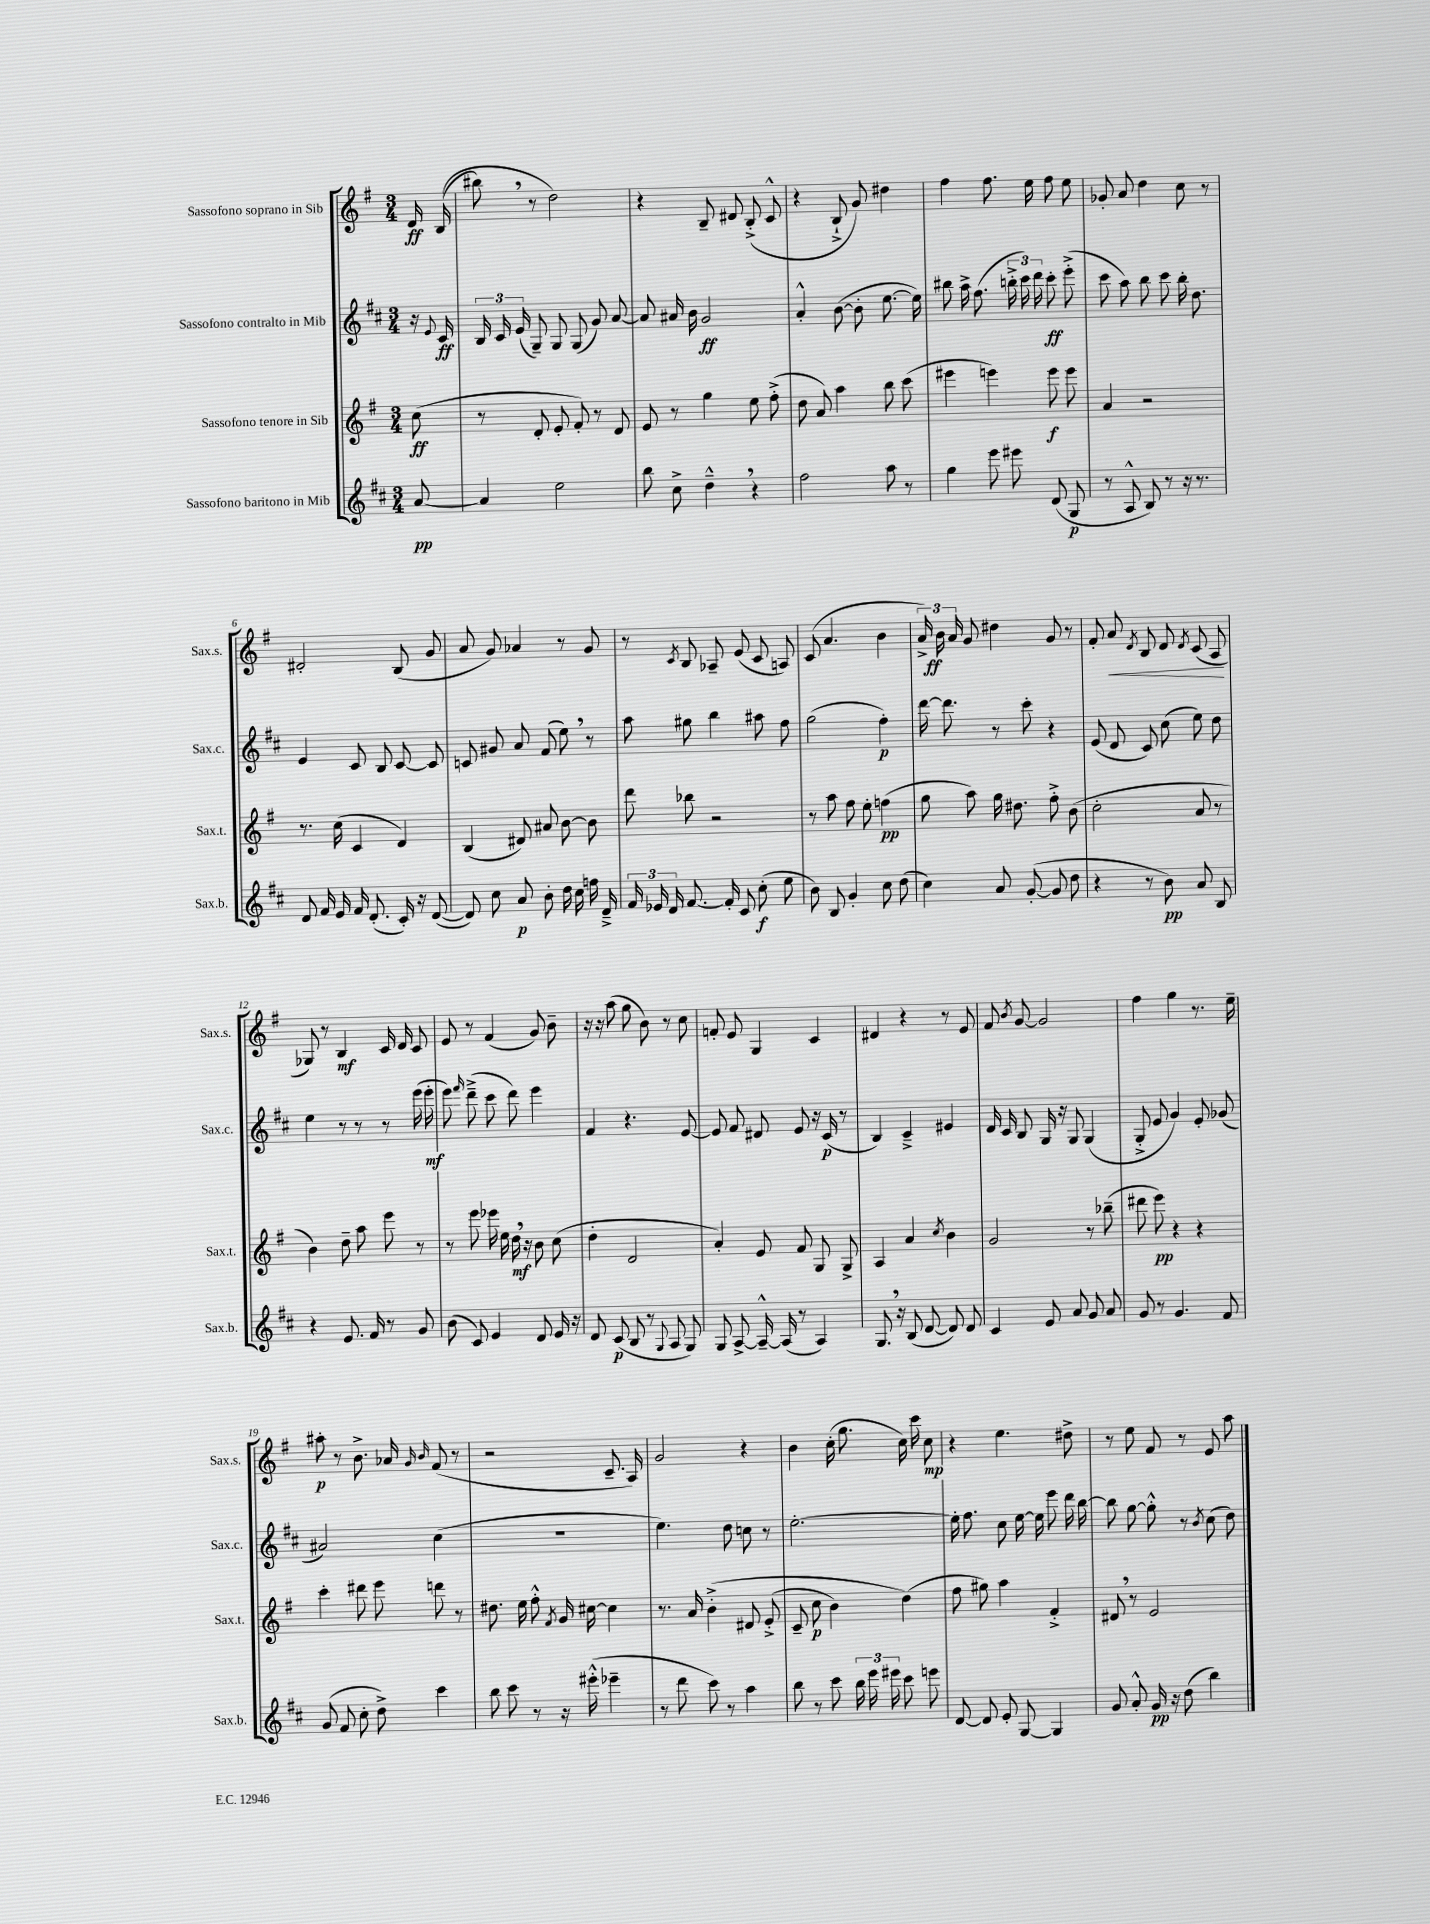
<<
\new StaffGroup <<
\new Staff = "s0" \with { instrumentName = "Sassofono soprano in Sib" shortInstrumentName = "Sax.s." } {
    \clef treble \key g \major \numericTimeSignature \time 3/4 \partial 8
    \autoBeamOff d'16\ff b16(\( |
    bis''8) \breathe r8 d''2\) |
    r4 b8-- dis'8 b8-.->( c'8-^ |
    r4 b8-!-> g'8) dis''4 |
    fis''4 fis''8. e''16 fis''8 e''8 |
    ges'8-. a'8 d''4 c''8 r8 |
    dis'2-. b8( g'8 |
    a'8 g'8) aes'4 r8 g'8 |
    r8 \acciaccatura { c'8 } b8 aes8-- e'8( c'8 a8) |
    c'8( a'4. b'4 |
    \tuplet 3/2 { a'16->) b'16\ff a'16 } g'8 dis''4 g'8 r8 |
    fis'8-. a'8\< \acciaccatura { d'8 } b8 d'8 \acciaccatura { d'8 } c'8( a8\! |
    ges8) r8 b4\mf c'16 d'16 c'8 |
    e'8 r8 fis'4( g'8) b'8-- |
    r16 r16 a''8( g''8 b'8) r8 c''8 |
    f'8-. e'8 g4 c'4 |
    dis'4 r4 r8 e'8 |
    fis'8 \acciaccatura { b'8 } g'8~ g'2 |
    fis''4 g''4 r8. e''16-- |
    ais''8-.\p r8 b'8.-> aes'16 \grace { g'16 b'16 } fis'8( r8 |
    r2 c'8.-- a16) |
    g'2 r4 |
    b'4 c''16-.( g''8. c''16) c'''16 c''8\mp |
    r4 e''4. dis''8-> |
    r8 e''8 fis'8 r8 e'8 a''8 \bar "|." |
}
\new Staff = "s1" \with { instrumentName = "Sassofono contralto in Mib" shortInstrumentName = "Sax.c." } {
    \clef treble \key d \major \numericTimeSignature \time 3/4 \partial 8
    \autoBeamOff r16 \appoggiatura { e'8 } cis'16\ff |
    \tuplet 3/2 { b16 cis'16 e'16( } g8--) g8 g8( g'8) a'8~ |
    a'8 ais'16 b'16 g'2\ff |
    a'4-.-^ b'8~( b'8-. e''8.~ e''16) |
    bis''8 a''16-> fis''8.( \tuplet 3/2 { b''16-.-> cis'''16) d'''16 } cis'''8-.\ff e'''8-.->( |
    cis'''8 a''8) b''8 cis'''8 b''16-. d''8. |
    e'4 cis'8 b8 cis'8~ cis'8 |
    c'8 gis'8 a'8 fis'8( e''8) \breathe r8 |
    a''8 gis''8 b''4 ais''8 fis''8 |
    g''2( fis''4-.\p) |
    d'''16~ d'''8. r8 cis'''8-. r4 |
    e'8( d'8 cis'8) cis''8( e''8) d''8 |
    e''4 r8 r8 r8 e'''16( e'''16-.\mf |
    e'''8) \grace { fis'''16 } d'''8--->( cis'''8 d'''8) e'''4 |
    fis'4 r4. e'8~ |
    e'8 fis'8 dis'8 e'8 r16 cis'16\p( r8 |
    b4) cis'4---> eis'4 |
    d'16 cis'16 b8 g16 r16 g8 g4( |
    g8-.-> e'8 g'4) e'8-. ges'8( |
    ais'2) cis''4( |
    R2. |
    e''4.) d''8 c''8 r8 |
    e''2.~-. |
    e''16-. fis''8. cis''8 e''16~ e''16 e'''8 d'''16 b''16~ |
    b''8 g''8~ g''8-.-^ r8 \acciaccatura { b'8 } cis''8( d''8) \bar "|." |
}
\new Staff = "s2" \with { instrumentName = "Sassofono tenore in Sib" shortInstrumentName = "Sax.t." } {
    \clef treble \key g \major \numericTimeSignature \time 3/4 \partial 8
    \autoBeamOff c''8\ff( |
    r8 d'8-. e'8-. fis'8-.) r8 d'8 |
    e'8 r8 g''4 e''8 fis''8-.->( |
    d''8 a'8) a''4 b''8 c'''8( |
    eis'''4 e'''4) e'''8\f e'''8 |
    a'4 r2 |
    r8. c''16( c'4 d'4) |
    b4( dis'8) ais'8 b'8~ b'8 |
    d'''8 bes''8 r2 |
    r8 a''8 fis''8 e''8-. f''4\pp( |
    g''8 a''8) g''16 dis''8. fis''8-.-> b'8( |
    c''2-. a'8 r8 |
    b'4) d''8-- a''8 e'''8 r8 |
    r8 e'''8 ees'''16 e''16 d''16\mf \breathe r16 b'8 c''8( |
    d''4-. d'2 |
    a'4-.) e'8 fis'8 g8 g8-> |
    a4 a'4 \acciaccatura { c''8 } b'4 |
    g'2 r8 bes''8--( |
    dis'''8 e'''8\pp) r4 r4 |
    c'''4-. dis'''8 e'''8 d'''8 r8 |
    dis''8. e''16 fis''8-.-^ \acciaccatura { fis'8 } g'16 cis''16~ cis''4 |
    r8. a'16 b'4-.->\( dis'8 e'8-.->( |
    c'8-- c''8\p b'4) d''4(\) |
    fis''8 gis''8) a''4 fis'4-.-> |
    dis'8 \breathe r8 e'2 \bar "|." |
}
\new Staff = "s3" \with { instrumentName = "Sassofono baritono in Mib" shortInstrumentName = "Sax.b." } {
    \clef treble \key d \major \numericTimeSignature \time 3/4 \partial 8
    \autoBeamOff a'8~\pp |
    a'4 e''2 |
    b''8 cis''8-> d''4---^ \breathe r4 |
    fis''2 a''8 r8 |
    g''4 e'''8 eis'''8 d'8( g8\p |
    r8 a8-^ b8) r8 r16 r8. |
    d'8 fis'16 e'16 fis'16 d'8.-.( cis'16-.) r16 d'8~( |
    d'8) cis''8 a'8\p b'8-. d''16 cis''16 f''16 d'16---> |
    \tuplet 3/2 { fis'16 ees'16 d'16 } fis'8.~ fis'16-. cis'8 cis''8-.\f( e''8 |
    b'8) b8 g'4-. cis''8 d''8( |
    cis''4) a'8 g'8~-.( g'8 d''8 |
    r4 r8 b'8\pp) a'8 b8 |
    r4 e'8. fis'16 r8 g'8 |
    b'8( cis'8) e'4 d'8 e'16 r16 |
    d'8 cis'8\p( b8 r8 \appoggiatura { g8 } a8 g8) |
    g8 a8~-> a16~---^ a16( r8 a4) |
    g8. \breathe r16 b8( d'8~ d'8) d'8 |
    cis'4 e'8 a'8 g'8 a'8 |
    g'8 r8 g'4. fis'8 |
    g'8( fis'8 cis''8-. d''8->) cis'''4 |
    b''8 cis'''8 r8 r16 eis'''16-.-^( ees'''4-- |
    r8 d'''8 cis'''8) r8 a''4 |
    b''8 r8 cis'''8 \tuplet 3/2 { b''16 e'''16 eis'''16 } cis'''8 e'''8 |
    d'8~ d'8 e'8-. g8~ g4 |
    g'8 a'8-.-^ g'16\pp r16 d''8( b''4) \bar "|." |
}
>>
>>
